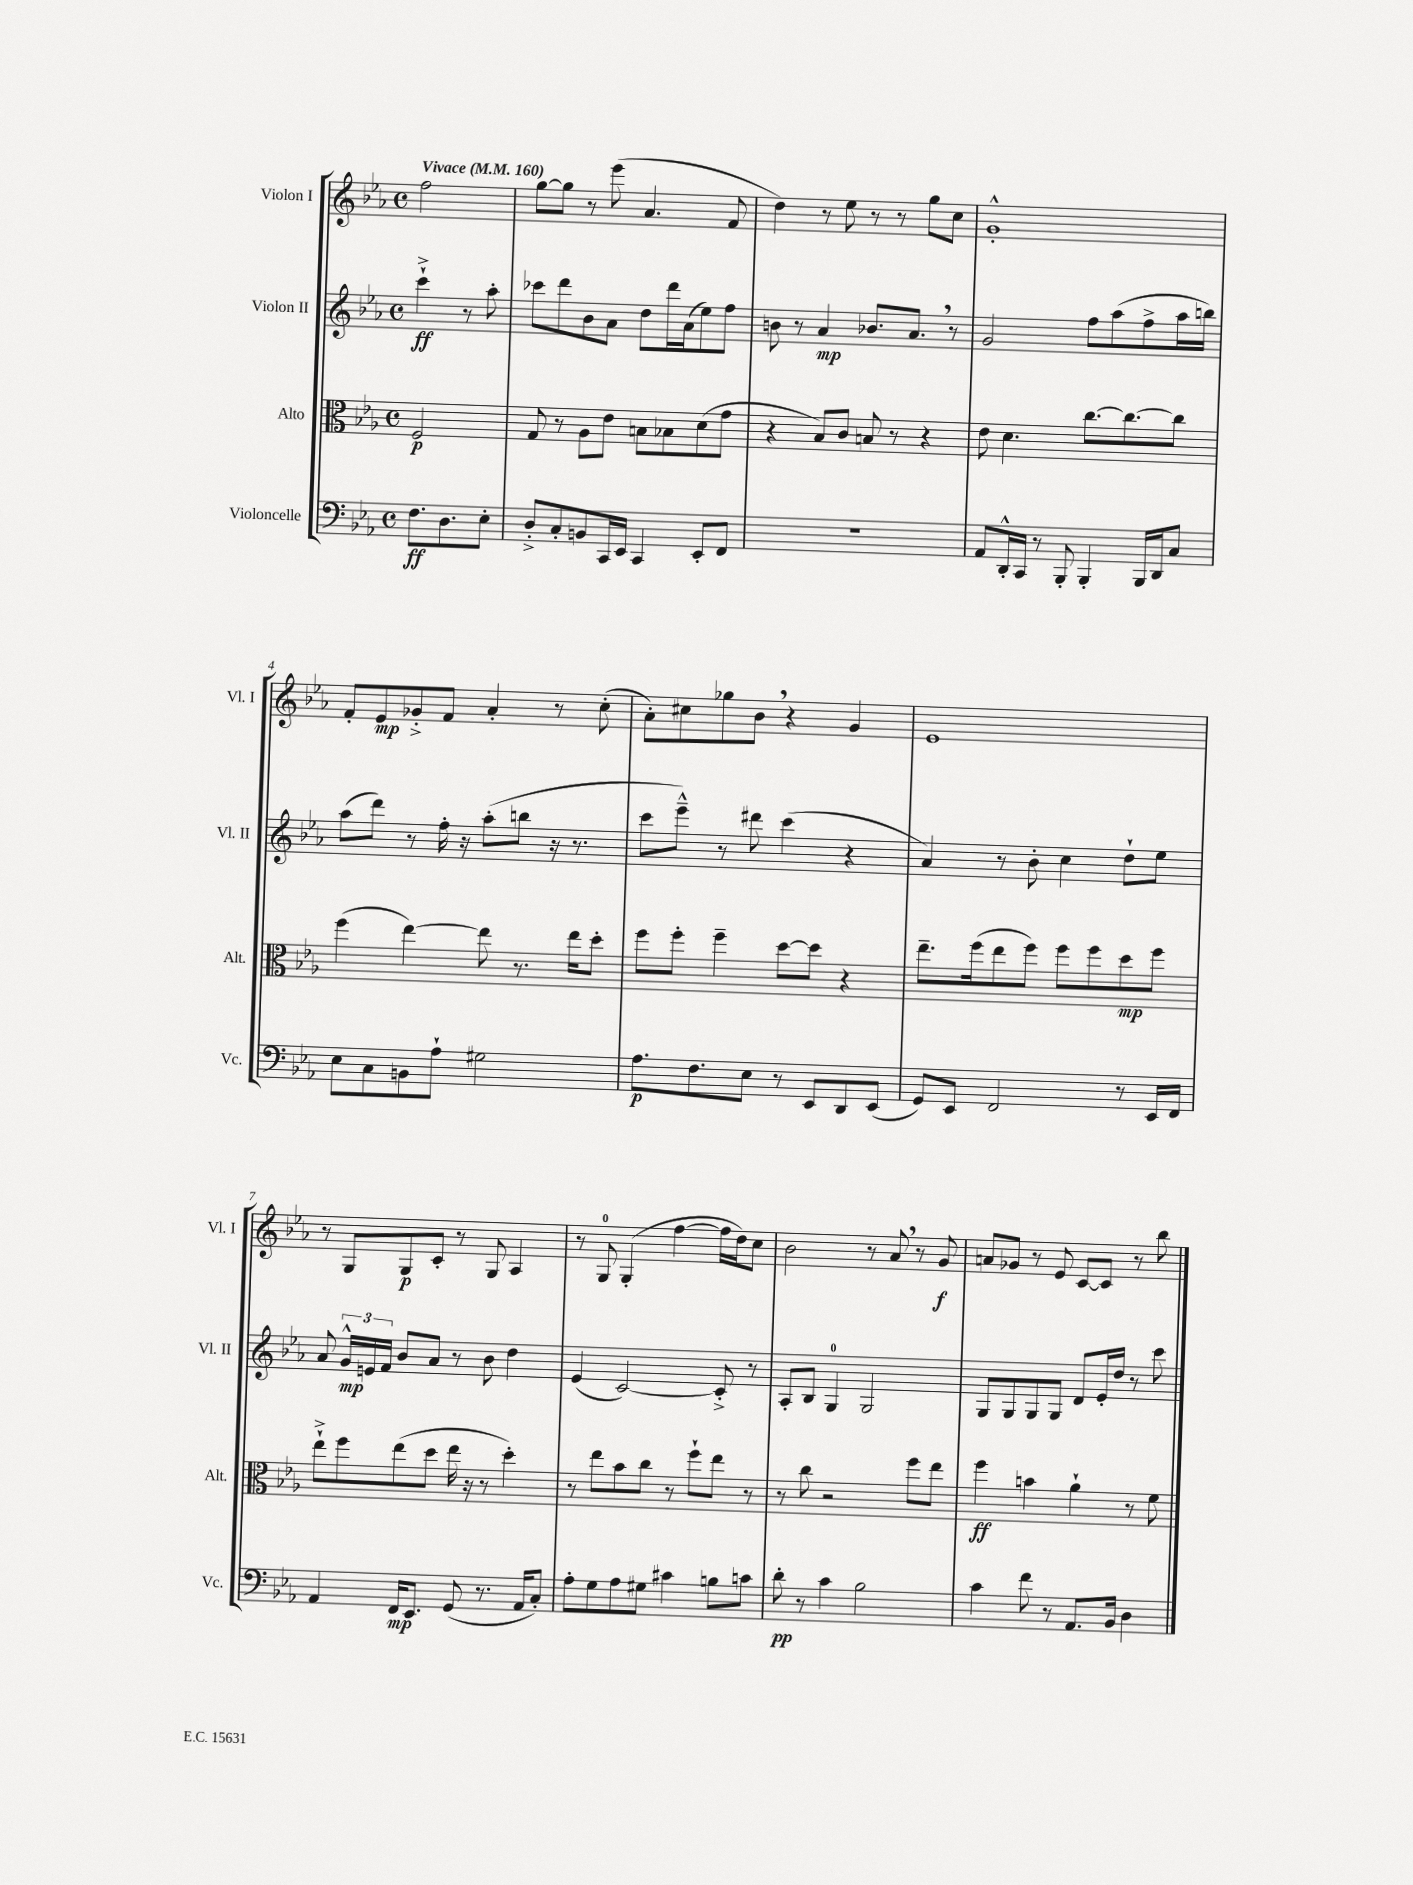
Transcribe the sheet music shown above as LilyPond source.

<<
\new StaffGroup <<
\new Staff = "s0" \with { instrumentName = "Violon I" shortInstrumentName = "Vl. I" } {
    \clef treble \key ees \major \defaultTimeSignature \time 4/4 \partial 2 \tempo "Vivace" 4 = 160
    \autoBeamOff f''2 |
    g''8[~ g''8] r8 ees'''8( aes'4. f'8 |
    d''4) r8 ees''8 r8 r8 g''8[ c''8] |
    g'1-.-^ |
    f'8[-. ees'8\mp ges'8-.-> f'8] aes'4-. r8 c''8-.( |
    aes'8[-.) cis''8 ges''8 bes'8] \breathe r4 g'4 |
    ees'1 |
    r8 g8[ g8\p c'8]-. r8 g8 aes4 |
    r8 g8-0 g4-.( f''4~ f''16[ d''16) c''8] |
    bes'2 r8 aes'8 \breathe r8 g'8\f |
    a'8[ ges'8] r8 ees'8 c'8[~ c'8] r8 bes''8 \bar "|." |
}
\new Staff = "s1" \with { instrumentName = "Violon II" shortInstrumentName = "Vl. II" } {
    \clef treble \key ees \major \defaultTimeSignature \time 4/4 \partial 2
    \autoBeamOff c'''4-!->\ff r8 aes''8-. |
    ces'''8[ d'''8 bes'8 aes'8] d''8[ d'''16 aes'16( ees''8) f''8] |
    b'8 r8 aes'4\mp bes'8.[ aes'8.] \breathe r8 |
    g'2 f''8[ aes''8( f''8-> aes''16 b''16]) |
    aes''8[( d'''8]) r8 f''16-. r16 aes''8[-.( b''8] r16 r8. |
    c'''8[ ees'''8]---^) r8 dis'''8 c'''4( r4 |
    aes'4) r8 bes'8-. c''4 d''8[-! ees''8] |
    aes'8 \tuplet 3/2 { g'16[-^\mp e'16 f'16] } bes'8[ aes'8] r8 bes'8 d''4 |
    ees'4( c'2~) c'8-.-> r8 |
    aes8[-. bes8] g4-0 g2 |
    g8[ g8 g8 g8] d'8[ ees'16-. d''16] r8 c'''8 \bar "|." |
}
\new Staff = "s2" \with { instrumentName = "Alto" shortInstrumentName = "Alt." } {
    \clef alto \key ees \major \defaultTimeSignature \time 4/4 \partial 2
    \autoBeamOff f2\p |
    g8 r8 aes8[ ees'8] b8[ bes8 d'8( g'8] |
    r4 bes8[) c'8] b8 r8 r4 |
    ees'8 d'4. c''8.[~ c''8.~ c''8] |
    f''4( ees''4~) ees''8 r8. ees''16[ d''8]-. |
    f''8[ f''8]-. f''4-- d''8[~ d''8] r4 |
    ees''8.[-- f''16( ees''8 f''8]) f''8[ f''8 d''8\mp f''8] |
    ees''8[-!-> f''8 ees''8( d''8] ees''16 r16 r8 d''4-.) |
    r8 ees''8[ bes'8 c''8] r8 f''8[-! ees''8] r8 |
    r8 c''8 r2 f''8[ ees''8] |
    f''4\ff b'4 aes'4-! r8 f'8 \bar "|." |
}
\new Staff = "s3" \with { instrumentName = "Violoncelle" shortInstrumentName = "Vc." } {
    \clef bass \key ees \major \defaultTimeSignature \time 4/4 \partial 2
    \autoBeamOff f8.[\ff d8. ees8]-. |
    d8[-.-> c8-. b,8 c,16 ees,16] c,4 ees,8[-. f,8] |
    r1 |
    aes,8[ d,16-.-^ c,16] r8 bes,,8-. bes,,4-. bes,,16[ d,16 c8] |
    ees8[ c8 b,8 aes8]-! gis2 |
    aes8.[\p f8. ees8] r8 ees,8[ d,8 ees,8]( |
    g,8[) ees,8] f,2 r8 ees,16[ f,16] |
    aes,4 f,16[\mp ees,8.] g,8( r8. aes,16[ c8]-.) |
    aes8[-. g8 aes8 gis8] cis'4 b8[ c'8] |
    d'8-.\pp r8 c'4 bes2 |
    c'4 f'8 r8 aes,8.[ bes,16] d4 \bar "|." |
}
>>
>>
